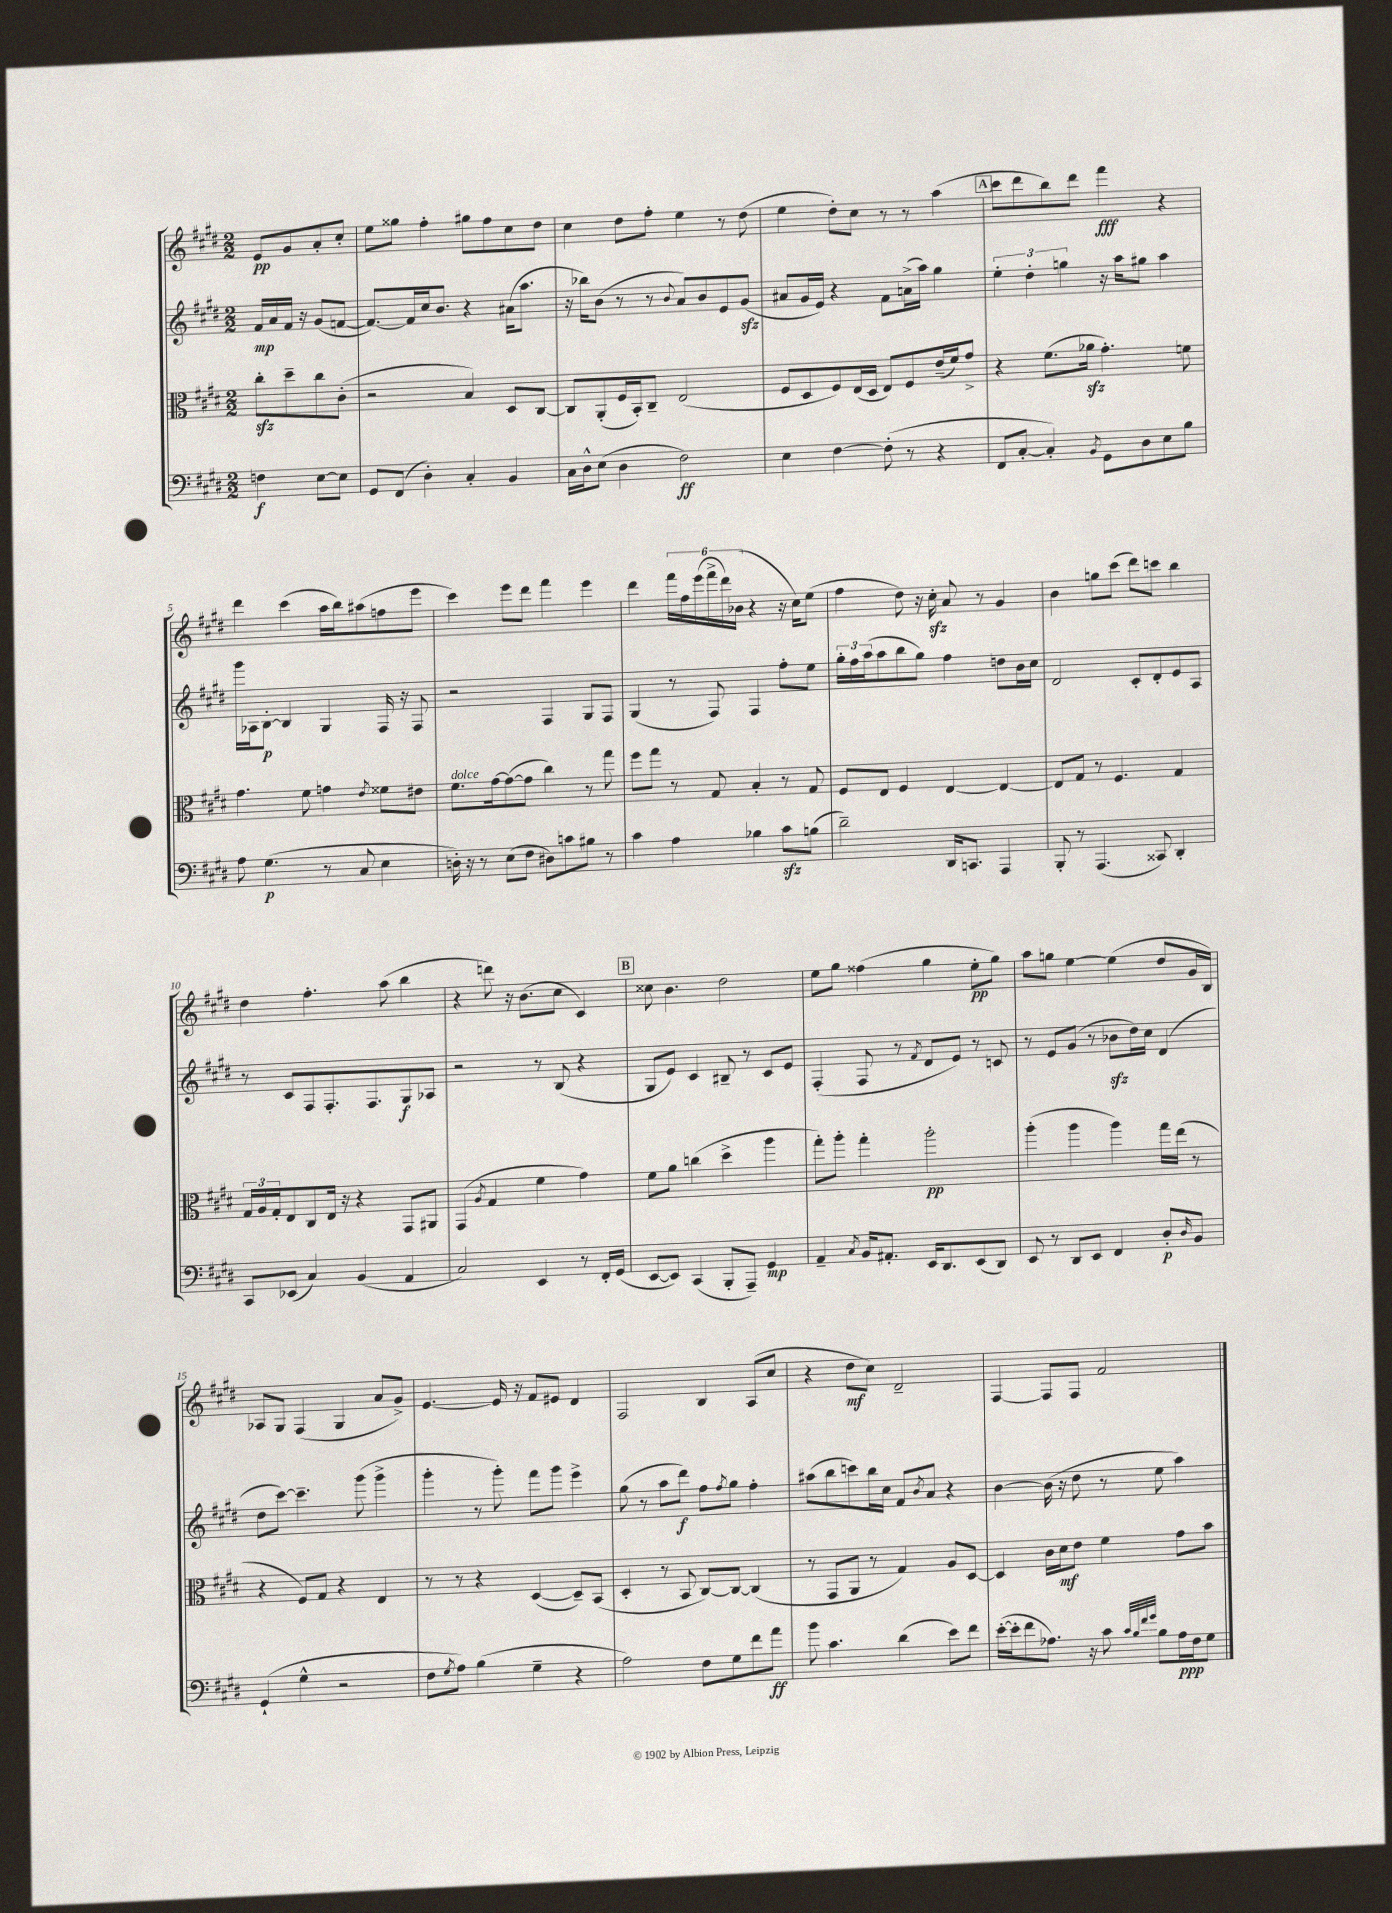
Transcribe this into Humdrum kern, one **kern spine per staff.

**kern	**dynam	**kern	**dynam	**kern	**dynam	**kern	**dynam
*part4	*part4	*part3	*part3	*part2	*part2	*part1	*part1
*staff4	*staff4	*staff3	*staff3	*staff2	*staff2	*staff1	*staff1
*clefF4	*	*clefC3	*	*clefG2	*	*clefG2	*
*k[f#c#g#d#]	*	*k[f#c#g#d#]	*	*k[f#c#g#d#]	*	*k[f#c#g#d#]	*
*M2/2	*	*M2/2	*	*M2/2	*	*M2/2	*
=	=	=	=	=	=	=	=
4Fn\	f	8cc#zz'\L	.	16f#/LL	mp	8e/L	pp
.	.	.	.	16a/	.	.	.
.	.	8dd#~\	.	16f#/JJ	.	8g#/	.
.	.	.	.	16r	.	.	.
[8E\L	.	8cc#\	.	(8g#/L	.	8a'/	.
8E\J]	.	(8c#'\J	.	[8fn/J	.	8cc#'/J	.
=1	=1	=1	=1	=1	=1	=1	=1
8GG#/L	.	2r	.	8.f/L_)	.	8ee\L	.
(8FF#/J	.	.	.	.	.	8gg##X\J	.
.	.	.	.	16f/L]	.	.	.
4D#'\)	.	.	.	16cc#/J	.	4ff#'\	.
.	.	.	.	8.b/J	.	.	.
4C#'/	.	4B/)	.	4r	.	8gg#X\L	.
.	.	.	.	.	.	8ff#\	.
4BB/	.	8D#/L	.	(16a#X\KL	.	8cc#\	.
.	.	.	.	8.aa\J	.	.	.
.	.	[8C#/J	.	.	.	8dd#\J	.
=2	=2	=2	=2	=2	=2	=2	=2
16C#\LL	.	8C#/L]	.	16r	.	4cc#\	.
16D#^^\J	.	.	.	16bb-X\KL)	.	.	.
(8E\J	.	(8AA'/	.	(8b\J	.	.	.
4D#\	.	16F#/L	.	8r	.	8dd#\L	.
.	.	16BB'/J)	.	.	.	.	.
.	.	8C#~/J	.	8r	.	8ff#'\J	.
.	.	.	.	8qqb/	.	.	.
2F#\)	ff	(2E/	.	8a/L)	.	4ee\	.
.	.	.	.	8b/	.	.	.
.	.	.	.	8e/	.	8r	.
.	.	.	.	(8g#zz/J	.	(8dd#\	.
=3	=3	=3	=3	=3	=3	=3	=3
4E\	.	8F#/L	.	8a#X/L	.	4ee\	.
.	.	8D#/	.	16g#/L	.	.	.
.	.	.	.	16e/JJ)	.	.	.
[4F#\	.	8F#/)	.	4r	.	8dd#'\L)	.
.	.	(16E/L	.	.	.	8cc#\J	.
.	.	16D#/JJ	.	.	.	.	.
(8F#'\]	.	8E/L)	.	8f#\L	.	8r	.
8r	.	8F#/	.	(16an^\L	.	8r	.
.	.	.	.	16aa\JJ)	.	.	.
4r	.	(16e~/L	.	4gg#\	.	(4aa\	.
.	.	16f#/J)	.	.	.	.	.
.	.	8g#^/J	.	.	.	.	.
!!LO:REH:place=s1:t=A
=4	=4	=4	=4	=4	=4	=4	=4
8FF#/L	.	4r	.	6ee'\	.	8ccc#\L	.
[8C#'/J	.	.	.	.	.	8ddd#\	.
.	.	.	.	6dd#'\	.	.	.
4C#'/])	.	(8.f#\L	.	.	.	8bb\)	.
.	.	.	.	6ggn\	.	.	.
.	.	.	.	.	.	8ddd#\J	.
.	.	16a-Xzz\Jk	.	.	.	.	.
8qBB/	.	.	.	.	.	.	.
8GG#\L	.	4.g#'\)	.	16r	.	4fff#\	fff
.	.	.	.	16aa\KL	.	.	.
8D#\	.	.	.	8gg#X\J	.	.	.
8E\	.	.	.	4aa\	.	4r	.
8B\J	.	8fn\	.	.	.	.	.
!!LO:LB:g=z
=5	=5	=5	=5	=5	=5	=5	=5
8A\	.	4.g#\	.	16ggg#\LL	.	4ddd#\	.
.	.	.	.	16A-X\J	.	.	.
(4.G#\	p	.	.	[8B'\J	p	.	.
.	.	.	.	4B/]	.	(4ccc#\	.
.	.	8f#\	.	.	.	.	.
8r	.	4gn\	.	4G#/	.	16aa\LL	.
.	.	.	.	.	.	16bb\J)	.
8C#/	.	.	.	.	.	(8aa#X\	.
.	.	8qe/	.	.	.	.	.
4E\	.	8f##X\L	.	16F#/	.	8ffn\	.
.	.	.	.	16r	.	.	.
.	.	8e#X\J	.	8F#/	.	8eee\J	.
=6	=6	=6	=6	=6	=6	=6	=6
!	!	!LO:TX:a:i:t=dolce	!	!	!	!	!
16Dn'\)	.	8.f#\L	.	2r	.	4ccc#\)	.
16r	.	.	.	.	.	.	.
8r	.	.	.	.	.	.	.
.	.	[16g#\k	.	.	.	.	.
(8E\L	.	(8g#\_	.	.	.	8eee\L	.
8F#\J	.	8g#\J]	.	.	.	8ddd#\J	.
8D#X\L)	.	4cc#\)	.	4F#/	.	4fff#\	.
8cn\	.	.	.	.	.	.	.
8B#X\J	.	8r	.	8G#/L	.	4eee\	.
8r	.	8gg#\	.	8F#/J	.	.	.
=7	=7	=7	=7	=7	=7	=7	=7
4c#\	.	8ff#\L	.	(4G#/	.	4ddd#\	.
.	.	8gg#\J	.	.	.	.	.
4A\	.	8r	.	8r	.	24fff#\LL	.
.	.	.	.	.	.	24ff#\	.
.	.	.	.	.	.	(24eee\	.
.	.	8G#/	.	8F#/)	.	24fff#^\	.
.	.	.	.	.	.	24ddd#\)	.
.	.	.	.	.	.	(24b-X\JJ	.
4B-X\	.	4B'/	.	4F#/	.	4r	.
8c#zz\L	.	8r	.	8ff#'\L	.	16r	.
.	.	.	.	.	.	16cc#\KL)	.
(8Bn\J	.	8G#/	.	8ee\J	.	(8ee\J	.
=8	=8	=8	=8	=8	=8	=8	=8
2d#~\)	.	8F#/L	.	24gg#'\LL	.	4ff#\	.
.	.	.	.	24ff#\	.	.	.
.	.	.	.	(24aa\J	.	.	.
.	.	8E/J	.	8aa\	.	.	.
.	.	4F#/	.	8bb\	.	8dd#\)	.
.	.	.	.	8gg#\J)	.	16r	.
.	.	.	.	.	.	16cc#zz'\	.
16DD#/KL	.	[4E/	.	4ff#\	.	8a/	.
8.CCn/J	.	.	.	.	.	.	.
.	.	.	.	.	.	8r	.
4AAA/	.	4E/_	.	8ddn\L	.	4g#/	.
.	.	.	.	16b\L	.	.	.
.	.	.	.	16cc#\JJ	.	.	.
=9	=9	=9	=9	=9	=9	=9	=9
8BBB'/	.	8E/L]	.	2d#/	.	4b\	.
8r	.	8G#/J	.	.	.	.	.
(4.AAA/	.	8r	.	.	.	8ggn\L	.
.	.	4.F#/	.	.	.	(8ccc#\J	.
.	.	.	.	8c#'/L	.	8ddd#\L)	.
8CC##X/)	.	.	.	8d#'/	.	8cccn\J	.
4DD#'/	.	4G#/	.	8e/	.	4bb\	.
.	.	.	.	8A/J	.	.	.
!!LO:LB:g=z
=10	=10	=10	=10	=10	=10	=10	=10
8CC#/L	.	24G#/LL	.	8r	.	4dd#\	.
.	.	24A/	.	.	.	.	.
.	.	24G#'/J	.	.	.	.	.
(8EE-X/J	.	8E/	.	8c#/L	.	.	.
4C#/)	.	8C#/	.	8F#/	.	4.ff#'\	.
.	.	16E/Jk	.	8.F#'/	.	.	.
.	.	16r	.	.	.	.	.
(4BB/	.	4r	.	.	.	.	.
.	.	.	.	8.F#/	.	.	.
.	.	.	.	.	.	(8aa\	.
4AA/	.	8GG#/L	.	8G#/	f	4bb\	.
.	.	8AA#X/J	.	8A-X/J	.	.	.
=11	=11	=11	=11	=11	=11	=11	=11
2C#/)	.	(4GG#/	.	2r	.	4r	.
.	.	8qA/	.	.	.	.	.
.	.	4G#/	.	.	.	8dddn\)	.
.	.	.	.	.	.	16r	.
.	.	.	.	.	.	(8.b\L	.
4EE/	.	4f#\	.	8r	.	.	.
.	.	.	.	(8B/	.	8cc#\J	.
8r	.	4g#\)	.	4r	.	4c#/)	.
16FF#'/LL	.	.	.	.	.	.	.
(16GG#/JJ	.	.	.	.	.	.	.
!!LO:REH:place=s1:t=B
=12	=12	=12	=12	=12	=12	=12	=12
[8EE/L	.	8f#\L	.	8G#/L	.	8cc##X\	.
8EE/J])	.	8a\J	.	8e/J)	.	4.b\	.
(4CC#/	.	(4ccn\	.	4c#/	.	.	.
8BBB'/L	.	4dd#^\	.	8B#X~/	.	2dd#\	.
8AAA~/J)	.	.	.	8r	.	.	.
4GG#/	mp	4aa\	.	8c#/L	.	.	.
.	.	.	.	8e/J	.	.	.
=13	=13	=13	=13	=13	=13	=13	=13
4AA~/	.	8gg#'\L)	.	(4F#'/	.	8ee\L	.
.	.	8aa'\J	.	.	.	8gg#\J	.
8qC#/	.	.	.	.	.	.	.
16BB/KL	.	4gg#'\	.	8F#/	.	(4ff##X\	.
8.AA#X'/J	.	.	.	.	.	.	.
.	.	.	.	8r	.	.	.
.	.	.	.	8qf#/	.	.	.
16EE/KL	.	2aa'\	pp	8d#/L	.	4gg#\	.
8.DD#/	.	.	.	.	.	.	.
.	.	.	.	8e/J)	.	.	.
(8EE/	.	.	.	8r	.	8ee'\L	pp
8DD#/J)	.	.	.	8cn/	.	8gg#\J)	.
=14	=14	=14	=14	=14	=14	=14	=14
8EE/	.	(4aa'\	.	8r	.	8aa\L	.
8r	.	.	.	8e/L	.	8ggn\J	.
8DD#/L	.	4aa\	.	(8g#/J	.	[4ee\	.
8EE/J	.	.	.	8r	.	.	.
4FF#/	.	4aa\)	.	8b-Xzz\L	.	(4ee\]	.
.	.	.	.	16dd#\L)	.	.	.
.	.	.	.	16cc#\JJ	.	.	.
8D#'/L	p	16gg#\LL	.	(4d#/	.	8dd#/L	.
.	.	(16ee\JJ	.	.	.	.	.
16qqD#/	.	.	.	.	.	.	.
8BB/J	.	8r	.	.	.	16g#/L	.
.	.	.	.	.	.	16B/JJ)	.
!!LO:LB:g=z
=15	=15	=15	=15	=15	=15	=15	=15
(4GG#`/	.	4r	.	8dd#\L	.	8A-X/L	.
.	.	.	.	[8ccc#\J)	.	8G#/J	.
4G#^^\	.	8F#/L)	.	4.ccc#~\]	.	(4F#/	.
.	.	8G#/J	.	.	.	.	.
2r	.	4r	.	.	.	4G#/	.
.	.	.	.	(8ggg#\	.	.	.
.	.	4E/	.	4ggg#^\	.	8a/L	.
.	.	.	.	.	.	8g#^/J)	.
=16	=16	=16	=16	=16	=16	=16	=16
8F#\L	.	8r	.	4ggg#'\	.	[4.e/	.
8qG#/	.	.	.	.	.	.	.
8A\J)	.	8r	.	.	.	.	.
(4B\	.	4r	.	8r	.	.	.
.	.	.	.	8ggg#'\)	.	16e/]	.
.	.	.	.	.	.	16r	.
4G#~\	.	([4D#/	.	8fff#\L	.	8f#/L	.
.	.	.	.	8ggg#\J	.	8e#X/J	.
4r	.	8D#~/L])	.	4eee^\	.	4d#/	.
.	.	(8BB/J	.	.	.	.	.
=17	=17	=17	=17	=17	=17	=17	=17
2A\)	.	4D#'/	.	(8gg#\	.	2F#/	.
.	.	.	.	8r	.	.	.
.	.	8r	.	8aa\L	.	.	.
.	.	8BB/	.	8ddd#\J)	f	.	.
8F#\L	.	[8C#/L)	.	8ff#\L	.	4B/	.
.	.	.	.	8qff#/	.	.	.
8G#\	.	8C#/J_	.	8gg#\J	.	.	.
8f#\	.	(4C#/]	.	4ff#'\	.	(8A/L	.
8a\J	ff	.	.	.	.	8cc#/J	.
=18	=18	=18	=18	=18	=18	=18	=18
8b\	.	8r	.	(8aa#X\L	.	4r	.
4.c#\	.	8GG#/L	.	8bb\	.	.	.
.	.	8AA/J	.	8cccn\)	.	8dd#\L	mf
.	.	8r	.	16bb\L	.	8cc#\J)	.
.	.	.	.	16cc#\JJ	.	.	.
(4d#\	.	4G#/)	.	8f#/L	.	2d#~/	.
.	.	.	.	8qb/	.	.	.
.	.	.	.	8a/J	.	.	.
8e\L)	.	8A/L	.	4r	.	.	.
8f#\J	.	[8D#/J	.	.	.	.	.
=19	=19	=19	=19	=19	=19	=19	=19
([16e'\LL	.	4D#/]	.	[4b\	.	[4F#/	.
16e'\J]	.	.	.	.	.	.	.
8f#\	.	.	.	.	.	.	.
8.A-X\J)	.	16c#\LL	.	(16b\]	.	8F#/L]	.
.	.	16d#\J	mf	16r	.	.	.
.	.	8e\J	.	8dd#\	.	8F#/J	.
16r	.	.	.	.	.	.	.
8c#\	.	4f#\	.	8r	.	2f#/	.
32qqc#/LLL	.	.	.	.	.	.	.
32qqB/	.	.	.	.	.	.	.
32qqf#/	.	.	.	.	.	.	.
32qqg#/JJJ	.	.	.	.	.	.	.
8B\L	.	.	.	8ee\	.	.	.
16A-\L	ppp	8g#\L	.	4aa\)	.	.	.
16F#\J	.	.	.	.	.	.	.
8G#\J	.	8b\J	.	.	.	.	.
==	==	==	==	==	==	==	==
*-	*-	*-	*-	*-	*-	*-	*-
